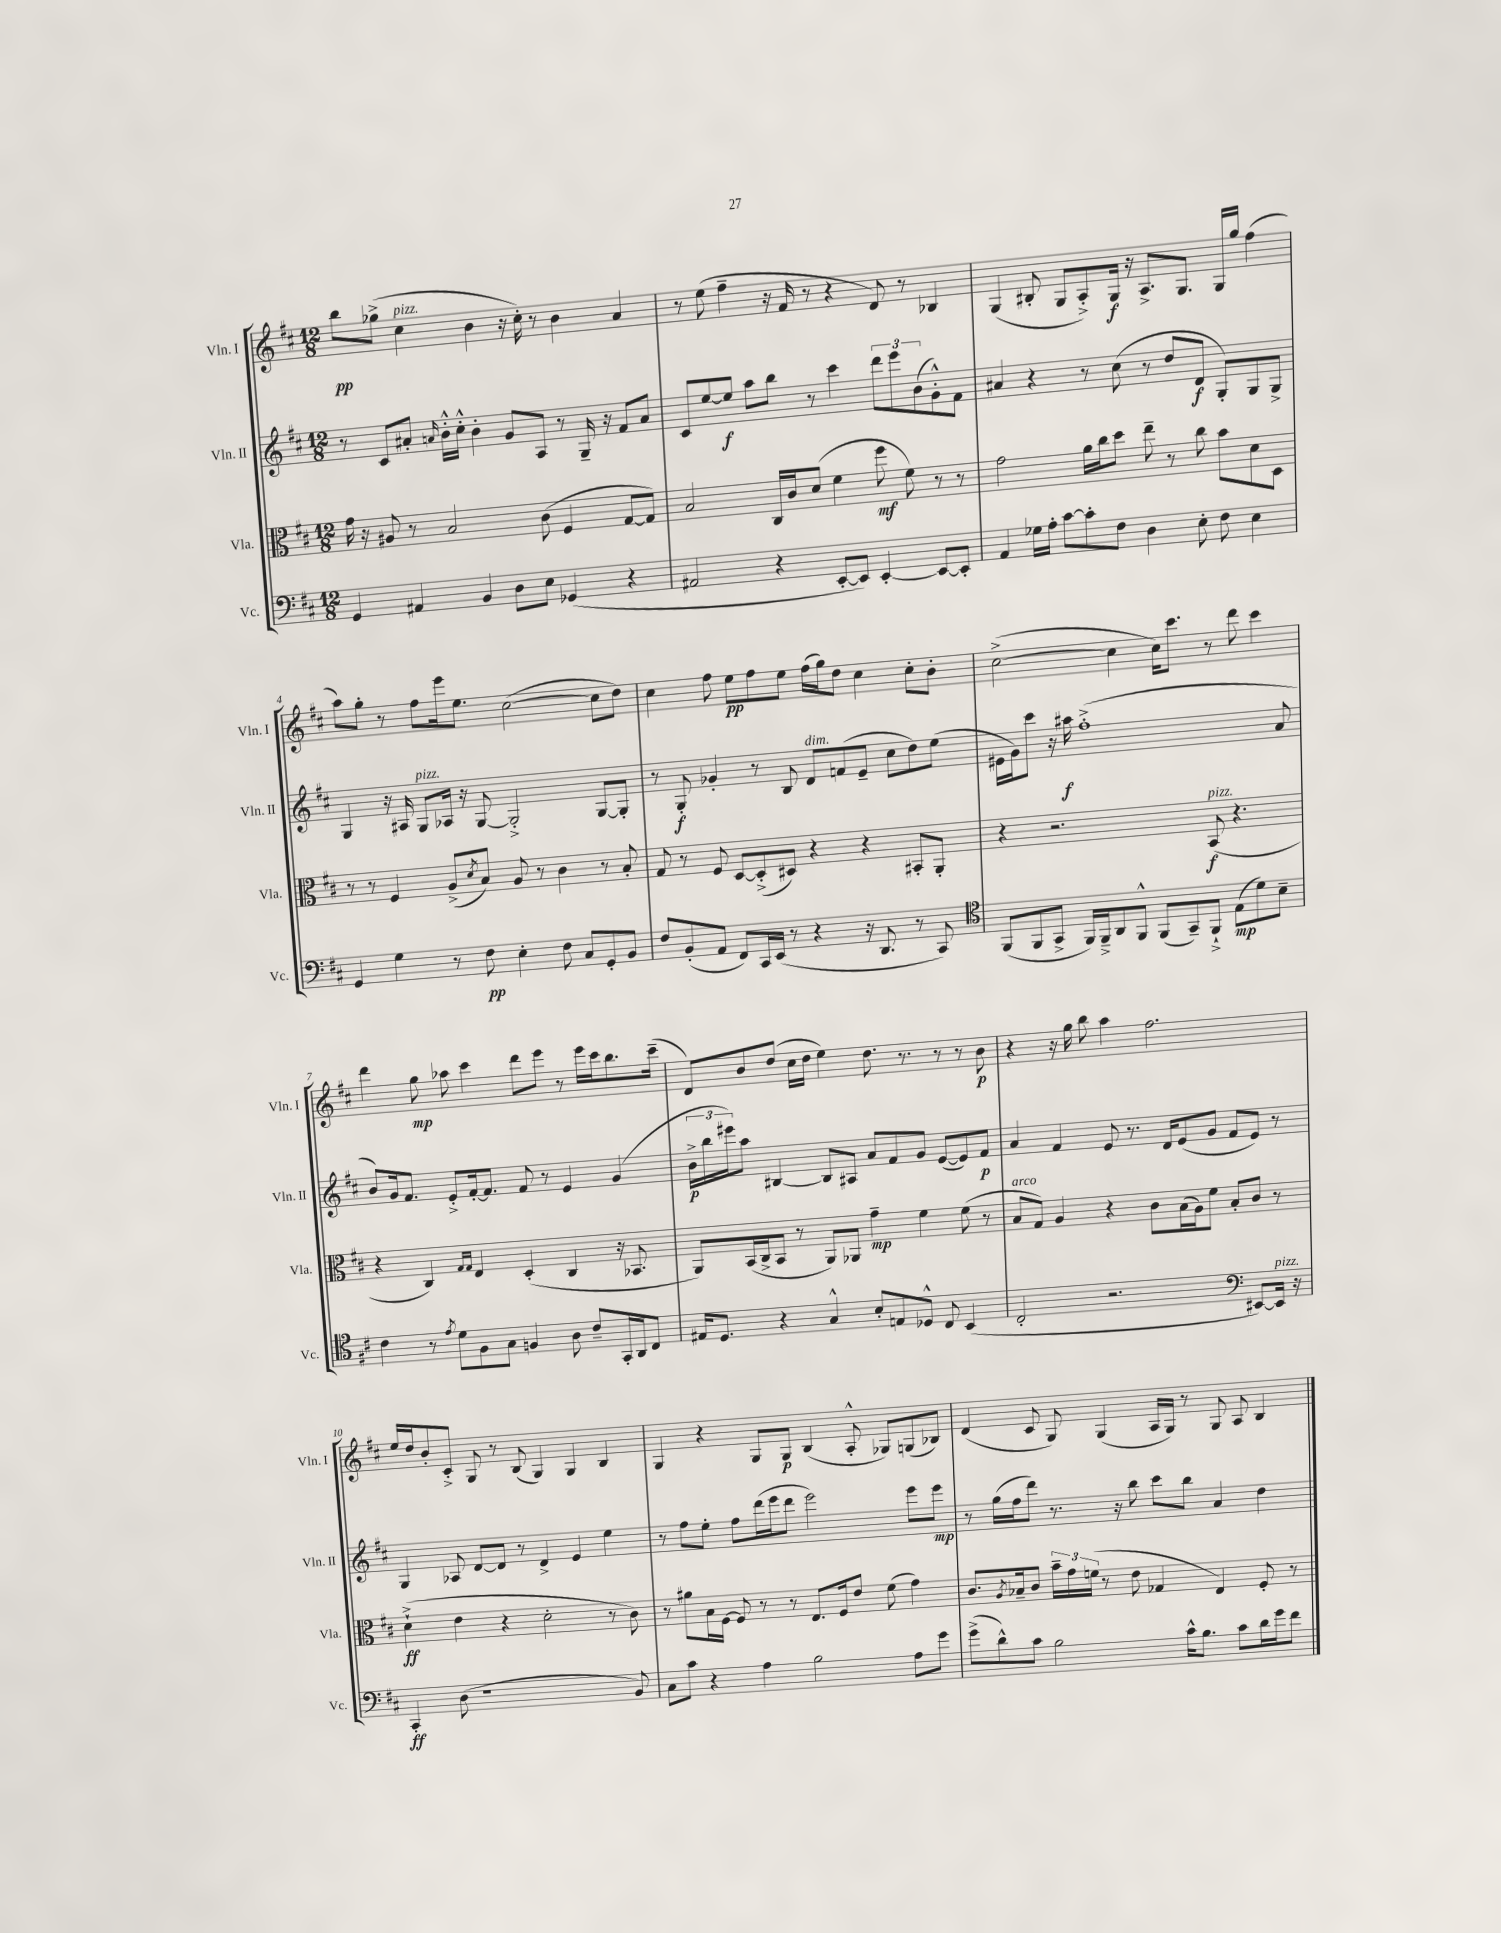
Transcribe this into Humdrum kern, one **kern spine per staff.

**kern	**dynam	**kern	**dynam	**kern	**dynam	**kern	**dynam
*part4	*part4	*part3	*part3	*part2	*part2	*part1	*part1
*staff4	*staff4	*staff3	*staff3	*staff2	*staff2	*staff1	*staff1
*I"Vc.	*	*I"Vla.	*	*I"Vln. II	*	*I"Vln. I	*
*I'Vc.	*	*I'Vla.	*	*I'Vln. II	*	*I'Vln. I	*
*clefF4	*	*clefC3	*	*clefG2	*	*clefG2	*
*k[f#c#]	*	*k[f#c#]	*	*k[f#c#]	*	*k[f#c#]	*
*M12/8	*	*M12/8	*	*M12/8	*	*M12/8	*
=1	=1	=1	=1	=1	=1	=1	=1
4GG/	.	16g\	.	8r	.	8bb\L	pp
.	.	16r	.	.	.	.	.
.	.	8A#X/	.	8c#/L	.	(8gg-X^\J	.
!	!	!	!	!	!	!LO:TX:a:i:t=pizz.	!
4AA#X/	.	8r	.	8a#X'/J	.	4cc#\	.
.	.	.	.	16qqan/	.	.	.
.	.	2B/	.	16b'^^\LL	.	.	.
.	.	.	.	16cc#'^^\JJ	.	.	.
4BB/	.	.	.	4b'\	.	4b\	.
8D\L	.	.	.	8g/L	.	16r	.
.	.	.	.	.	.	16cc#'\)	.
8E\J	.	(8c#\	.	8A/J	.	8r	.
(4GG-X/	.	4F#/	.	8r	.	4b\	.
.	.	.	.	16G~/	.	.	.
.	.	.	.	16r	.	.	.
4r	.	[8G/L	.	8f#/L	.	4a/	.
.	.	8G/J])	.	8a/J	.	.	.
=2	=2	=2	=2	=2	=2	=2	=2
2AA#X/	.	2B/	.	8c#/L	.	8r	.
.	.	.	.	[8ee/	.	(8ee\	.
.	.	.	.	8ee/J]	f	4ff#~\	.
.	.	.	.	8aa\L	.	.	.
4r	.	16C#/LL	.	8bb\J	.	16r	.
.	.	16c#/J	.	.	.	16f#/	.
.	.	(8d/J	.	8r	.	8r	.
[8EE'/L	.	4f#\	.	4ccc#\	.	4r	.
8EE/J])	.	.	.	.	.	.	.
[4EE'/	.	8ff#\	mf	12ddd\L	.	8d/)	.
.	.	.	.	12eee\	.	.	.
.	.	8f#\)	.	.	.	8r	.
.	.	.	.	(12b\	.	.	.
8EE/L_	.	8r	.	8g'^^\)	.	4B-X/	.
8EE'/J]	.	8r	.	8f#\J	.	.	.
=3	=3	=3	=3	=3	=3	=3	=3
4AA/	.	2g\	.	4a#X/	.	(4G/	.
16G-X\LL	.	.	.	4r	.	8B#X'/	.
16A'\JJ	.	.	.	.	.	.	.
[8c#\L	.	.	.	.	.	8G/L	.
8c#'\]	.	16a\LL	.	8r	.	8A'^/)	.
.	.	16cc#\J	.	.	.	.	.
8F#\J	.	8dd\J	.	(8cc#\	.	16G/Jk	f
.	.	.	.	.	.	16r	.
4D\	.	8ee~\	.	8r	.	8.A^/L	.
.	.	8r	.	8dd/L	.	.	.
.	.	.	.	.	.	8.G/J	.
8E'\	.	8cc#\	.	8d/J	f	.	.
8F#\	.	8b\L	.	8G'/L)	.	16G/LL	.
.	.	.	.	.	.	16gg/JJ	.
4E\	.	8d\	.	8G/	.	(4ff#\	.
.	.	8D\J	.	8G^/J	.	.	.
!!LO:LB:g=z
=4	=4	=4	=4	=4	=4	=4	=4
4GG/	.	8r	.	4G/	.	8aa\L)	.
.	.	8r	.	.	.	8gg'\J	.
4G\	.	4F#/	.	16r	.	8r	.
.	.	.	.	16A#X/	.	.	.
!	!	!	!	!LO:TX:a:i:t=pizz.	!	!	!
.	.	.	.	8G/L	.	8ff#\L	.
8r	.	(8A^/L	.	16A-X/Jk	.	16eee\k	.
.	.	.	.	16r	.	8.ee\J	.
.	.	8qd/	.	.	.	.	.
8F#\	pp	8B/J)	.	[8G/	.	.	.
4E'\	.	8A/	.	2G'^/]	.	([2cc#\	.
.	.	8r	.	.	.	.	.
8F#\	.	4c#\	.	.	.	.	.
8C#/L	.	.	.	.	.	.	.
8GG'/	.	8r	.	[8G/L	.	8cc#\L]	.
8BB/J	.	8B'/	.	8G'/J]	.	8dd\J)	.
=5	=5	=5	=5	=5	=5	=5	=5
8F#/L	.	8G/	.	8r	.	4cc#\	.
(8BB'/	.	8r	.	8G'/	f	.	.
8AA/J	.	8F#/	.	4g-X'/	.	8ff#\	.
8FF#/L)	.	[8D/L	.	.	.	8ee\L	pp
16CC#/L	.	(8D'^/]	.	8r	.	8ff#\	.
(16EE/JJ	.	.	.	.	.	.	.
8r	.	8D#X/J)	.	8B/	.	8ee\J	.
!	!	!	!	!LO:TX:a:i:t=dim.	!	!	!
4r	.	4r	.	8d/L	.	(16ff#\LL	.
.	.	.	.	.	.	16gg\J)	.
.	.	.	.	(8fn/	.	8dd\J	.
16r	.	4r	.	8e~/J	.	4cc#\	.
8.DD/	.	.	.	.	.	.	.
.	.	.	.	8cc#\L	.	.	.
8r	.	8BB#X'/L	.	8dd\)	.	8cc#'\L	.
8CC#/)	.	8AA'/J	.	(8ee\J	.	8b'\J	.
=6	=6	=6	=6	=6	=6	=6	=6
*clefC4	*	*	*	*	*	*	*
(8FF#/L	.	4r	.	16e#X\LL	.	([2cc#^\	.
.	.	.	.	16g\J)	.	.	.
8FF#/	.	.	.	8ccc#\J	.	.	.
8GG^/J	.	2.r	.	16r	.	.	.
.	.	.	.	16aa#X\	f	.	.
16FF#/LL)	.	.	.	(1ff#'^	.	.	.
16FF#~^/J	.	.	.	.	.	.	.
8AA/	.	.	.	.	.	4cc#\]	.
8FF#^^/J	.	.	.	.	.	.	.
(8FF#/L	.	.	.	.	.	16cc#\KL)	.
.	.	.	.	.	.	8.ccc#\J	.
8GG~/)	.	.	.	.	.	.	.
!	!	!LO:TX:a:i:t=pizz.	!	!	!	!	!
8FF#`^/J	.	(8BB/	f	.	.	8r	.
(8E\L	mp	4.r	.	.	.	8ddd\	.
8d\)	.	.	.	.	.	4ccc#\	.
8B~\J	.	.	.	8a/	.	.	.
!!LO:LB:g=z
=7	=7	=7	=7	=7	=7	=7	=7
4c#\	.	4r	.	8b/L)	.	4ddd\	.
.	.	.	.	16g/k	.	.	.
.	.	.	.	8.f#/J	.	.	.
8r	.	4C#/)	.	.	.	8gg\	mp
8qe/	.	.	.	.	.	.	.
8d\L	.	.	.	8e'^/L	.	8aa-X\	.
.	.	16qqG/LL	.	.	.	.	.
.	.	16qqG/JJ	.	.	.	.	.
8F#\	.	4E/	.	[16f#'/k	.	4ccc#\	.
.	.	.	.	8.f#/J]	.	.	.
8G\J	.	.	.	.	.	.	.
4Fn/	.	(4D'/	.	8f#/	.	8ddd\L	.
.	.	.	.	8r	.	8eee\J	.
8A\	.	4C#/	.	4e/	.	8r	.
8c#~/L	.	.	.	.	.	16eee\LL	.
.	.	.	.	.	.	16ccc#\J	.
16GG'/L	.	16r	.	(4g/	.	8.bb\	.
16AA/J	.	8.BB-X/	.	.	.	.	.
8C#/J	.	.	.	.	.	.	.
.	.	.	.	.	.	(16ccc#~\Jk	.
=8	=8	=8	=8	=8	=8	=8	=8
16E#X/KL	.	8AA/L)	.	24b^\LL	p	8d/L)	.
.	.	.	.	24bb\	.	.	.
8.D/J	.	.	.	.	.	.	.
.	.	.	.	24eee#X\J)	.	.	.
.	.	(16BB/L	.	8aa\J	.	8b/	.
.	.	16C#^/J	.	.	.	.	.
4r	.	8BB/J	.	[4B#X/	.	(8dd/J	.
.	.	8r	.	.	.	16cc#\LL	.
.	.	.	.	.	.	16dd\JJ	.
4G^^/	.	8AA/L)	.	8B#/L]	.	4ee\)	.
.	.	8AA-X/J	.	8A#X/J	.	.	.
8B'/L	.	4g~\	mp	8a/L	.	8.dd\	.
8En/	.	.	.	8f#/	.	.	.
.	.	.	.	.	.	8.r	.
8D-X^^/J	.	4f#\	.	8g/J	.	.	.
8C#/	.	.	.	([8e/L	.	8r	.
(4BB/	.	(8f#\	.	8e/])	.	8r	.
.	.	8r	.	8f#/J	p	8b\	p
=9	=9	=9	=9	=9	=9	=9	=9
!	!	!LO:TX:a:i:t=arco	!	!	!	!	!
2C#'/	.	8B/L	.	4a/	.	4r	.
.	.	8G/J)	.	.	.	.	.
.	.	4A/	.	4f#/	.	16r	.
.	.	.	.	.	.	16gg\	.
.	.	.	.	.	.	8bb\	.
2.r	.	4r	.	8e/	.	4aa\	.
.	.	.	.	8.r	.	.	.
.	.	8c#\L	.	.	.	2.ff#\	.
.	.	.	.	16d/KL	.	.	.
.	.	(16B\L	.	(8e/	.	.	.
.	.	16A\J)	.	.	.	.	.
.	.	8f#\J	.	8g/J	.	.	.
.	.	8B'/L	.	8f#/L	.	.	.
*clefF4	*	*	*	*	*	*	*
[8EE#X/L)	.	8c#/J	.	8e/J)	.	.	.
!LO:TX:a:i:t=pizz.	!	!	!	!	!	!	!
16EE#/Jk]	.	8r	.	8r	.	.	.
16r	.	.	.	.	.	.	.
!!LO:LB:g=z
=10	=10	=10	=10	=10	=10	=10	=10
4CC#'/	ff	(4d`^\	ff	4G/	.	16ee/LL	.
.	.	.	.	.	.	16dd/J	.
.	.	.	.	.	.	8b'/	.
(8D\	.	4e\	.	8A-X/	.	8c#'^/J	.
1r	.	.	.	[8d/L	.	8G/	.
.	.	4r	.	8d/J]	.	8r	.
.	.	.	.	8r	.	(8B/	.
.	.	2d'\	.	4d^/	.	4G/)	.
.	.	.	.	4e/	.	4G/	.
.	.	8r	.	4ee\	.	4B/	.
8BB/)	.	8c#\)	.	.	.	.	.
=11	=11	=11	=11	=11	=11	=11	=11
8C#\L	.	8r	.	8r	.	4G/	.
8c#\J	.	8a#X\L	.	8ff#\L	.	.	.
4r	.	16B\L	.	8ee'\J	.	4r	.
.	.	[16F#\JJ	.	.	.	.	.
.	.	8F#/]	.	8ff#\L	.	.	.
4A\	.	8r	.	(16ddd\L	.	8G/L	.
.	.	.	.	16eee\J	.	.	.
.	.	8r	.	8ddd\J	.	8G/J	p
2B\	.	8.E/L	.	2eee\)	.	(4B/	.
.	.	16F#/k	.	.	.	.	.
.	.	8e/J	.	.	.	8A'^^/	.
.	.	(8f#\	.	.	.	8G-X/L)	.
8A\L	.	4g\)	.	8eee\L	.	(8Gn/	.
8g\J	.	.	.	8eee\J	mp	8B-X/J)	.
=12	=12	=12	=12	=12	=12	=12	=12
(8g^\L	.	8.c#/L	.	8r	.	(4d/	.
8d^^\)	.	.	.	(16gg\LL	.	.	.
.	.	8qA/	.	.	.	.	.
.	.	16B-X~/k	.	16ff#\J	.	.	.
8c#\J	.	8c#/J	.	8ddd\J)	.	8c#/	.
2B\	.	24b~\LL	.	8.r	.	8G/)	.
.	.	24g\	.	.	.	.	.
.	.	(24fn\JJ	.	.	.	.	.
.	.	8r	.	.	.	(4G/	.
.	.	.	.	16r	.	.	.
.	.	8e\	.	8bb\	.	.	.
.	.	4G-X/	.	8ccc#\L	.	16A/LL	.
.	.	.	.	.	.	16G/JJ)	.
16c#^^\KL	.	.	.	8bb\J	.	8r	.
8.B\J	.	.	.	.	.	.	.
.	.	4E/)	.	4a/	.	8G/	.
8c#\L	.	.	.	.	.	8A/	.
16d\L	.	8F#'/	.	4dd\	.	4B/	.
16g\J	.	.	.	.	.	.	.
8f#\J	.	8r	.	.	.	.	.
==	==	==	==	==	==	==	==
*-	*-	*-	*-	*-	*-	*-	*-
